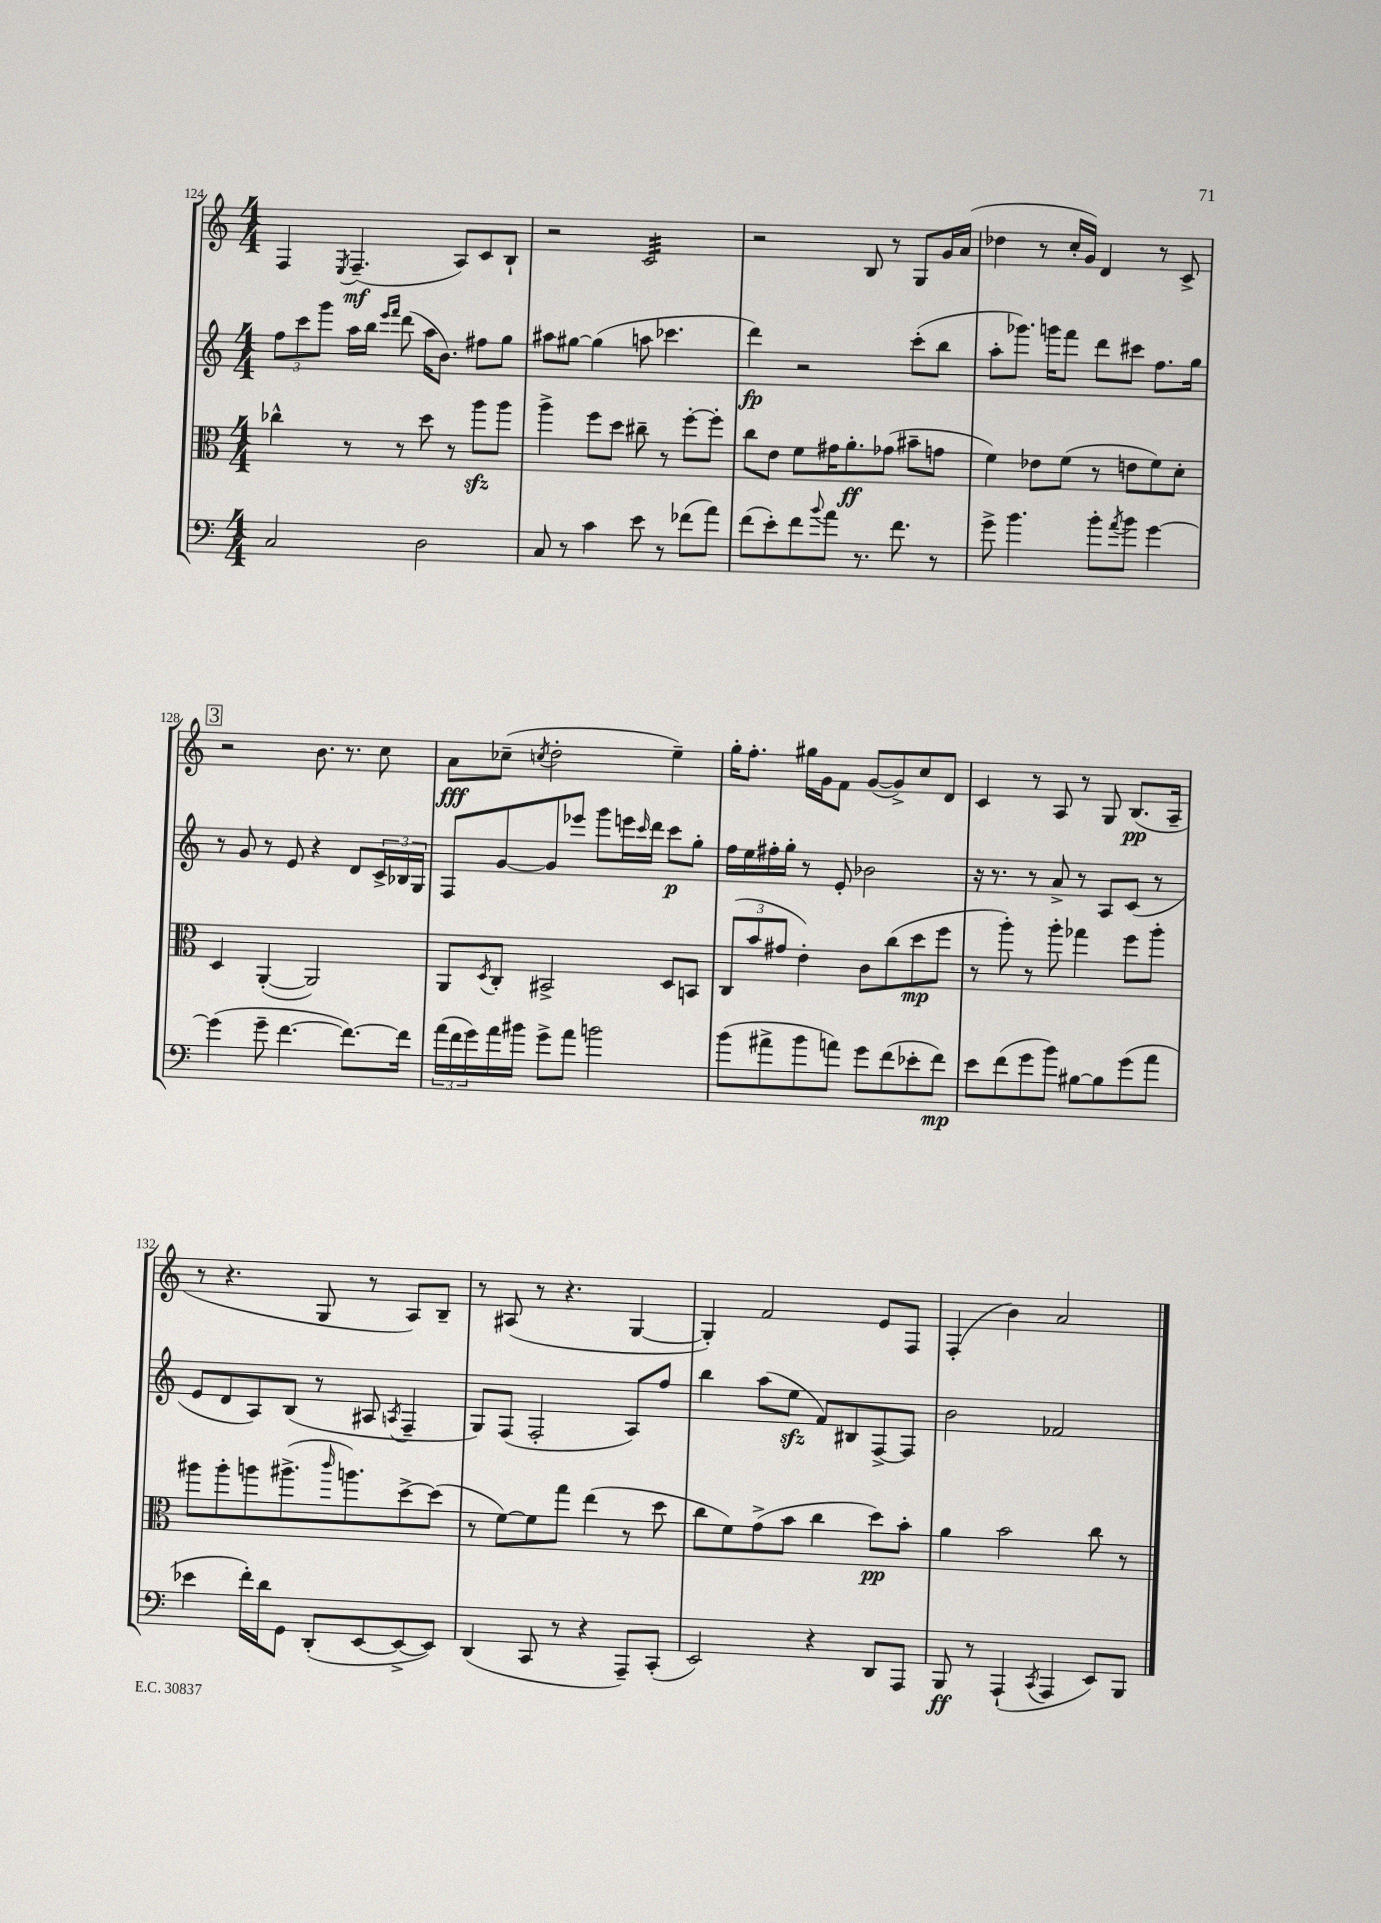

**kern	**kern	**kern	**kern
*staff4	*staff3	*staff2	*staff1
*clefF4	*clefC3	*clefG2	*clefG2
*k[]	*k[]	*k[]	*k[]
*M4/4	*M4/4	*M4/4	*M4/4
2C/	4cc-^^\	12ff\L	4F/
.	.	12ccc\	.
.	.	12ggg\J	.
.	.	.	8qE/
.	8r	16aa\LL	(4.F~/
.	.	16bb\JJ	.
.	.	16qqeee/LL	.
.	.	16qqfff/JJ	.
.	8r	(8ddd\	.
2D\	8dd\	16aa\LK	.
.	.	8.b\J)	.
.	8r	.	8A/L)
.	8aa\L	8ff#\L	8c/
.	8aa\J	8gg\J	8B`/J
=	=	=	=
8C/	4aa^\	8aa#\L	2r
8r	.	[8gg#\J	.
4c\	8ff\L	(4gg#\]	.
.	8dd\J	.	.
8e\	8cc#~\	8aa\	2c/
8r	8r	4.ccc-\	.
(8f-\L	[8ff'\L	.	.
8a\J)	8ff'\]J	.	.
=	=	=	=
(8f\L	8cc\L	4ddd\)	2r
8e'\)	8e\J	.	.
8f\	8f\L	2r	.
8qqb/	.	.	.
8a\J	16g#\K	.	.
.	8.a'\	.	.
8.r	.	.	8B/
.	(8g-\J	.	8r
8.f\	.	.	.
.	8b#~\L	(8ccc'\L	8G/L
8r	8g\J	8bb\J	16g/L
.	.	.	(16a/JJ
=	=	=	=
8g^\	4f\)	8aa'\L	4dd-\
4.b\	.	8.ggg-\J)	.
.	8e-\L	.	8r
.	.	16ggg\LK	.
.	(8f\J	8fff\J	16cc'/LL
.	.	.	16g/JJ)
8b'\L	8r	8ddd\L	4d/
8qa/	.	.	.
8b\J	8e\L	8ccc#\J	.
[4g\	8f\)	8.ff\L	8r
.	8d'\J	.	8c^/
.	.	16gg\Jk	.
=	=	=	=
(4g\]	4D/	8r	2r
.	.	8g/	.
8g~\	([4AA'/	8r	.
[4.f\	.	8e/	.
.	2AA/])	4r	8.b\
.	.	.	8.r
8.f\_L)	.	8d/L	.
.	.	24c^/L	8cc\
.	.	24B-/	.
16f\]Jk	.	.	.
.	.	24G/JJ	.
=	=	=	=
(24a\LL	8AA/L	8F/L	8a\L
24f\	.	.	.
24g\)	.	.	.
.	8qD/	.	.
16a\	8C'/J	[8g/	(8cc-~\J
16b#\JJ	.	.	.
.	.	.	8qcc/
8g^\L	2BB#^/	8g/]	2dd'\
8a\J	.	8eee-/J	.
2b\	.	8ggg\L	.
.	.	16eee\L	.
.	.	16qqccc/	.
.	.	16ddd\JJ	.
.	8D/L	8ccc\L	4ee~\)
.	8BB/J	8gg'\J	.
=	=	=	=
(8b\L	(12C/L	16ff\LL	16gg'\LK
.	.	16ee\	8.ff'\J
.	12b/	.	.
8a#^\	.	16ff#'\	.
.	12g#/J	.	.
.	.	16gg'\JJ	.
8b\	4e'\)	8r	16gg#\LL
.	.	.	16g\J
8a\J)	.	8e'/	8f\J
8g\L	8c\L	2b-\	([8g/L
(8f\	(8cc\	.	8g^/])
8e-'\	8dd\	.	8cc/
8f\J)	8ff\J	.	8d/J
=	=	=	=
8e\L	8r	16r	4c/
.	.	8.r	.
(8f\	8aa'\)	.	.
8g\	8r	8r	8r
8b\J)	8aa'\	8a^/	8A/
[8B#\L	4gg-\	8r	8r
8B#\]	.	8A/L	8G/
(8g\	8ff\L	(8c/J	(8.B/L
8a\J	8aa'\J	8r	.
.	.	.	16A~/Jk
=	=	=	=
4e-\	8aa#\L	8e/L	8r
.	8aa#'\	8d/	4.r
16f'\LL)	8aa\	8A/)	.
16d\J	.	.	.
8GG\J	(8.aa#^\	(8B/J	.
(8DD'/L	.	8r	8G/
.	16qqccc/	.	.
.	8.aa\)	.	.
[8EE/	.	8A#/	8r
.	.	8qA/	.
8EE^/_	[8dd^\	4F~/	8A/L)
8EE/]J)	(8dd\]J	.	8B~/J
=	=	=	=
(4DD/	8r	8G/L)	8r
.	[8f\L)	(8F/J	(8A#/
8CC/	8f\]	2F'/	8r
8r	8gg\J	.	4.r
4r	(4ee\	.	.
8AAA~/L)	8r	8A/L)	[4G/
(8CC'/J	8dd\	8ff/J	.
=	=	=	=
2EE/)	8cc\L	4bb\	4G'/])
.	8f\)	.	.
.	(8g^\	(8aa\L	2f/
.	8b\J	8ee\J	.
4r	4cc\	8f/L)	.
.	.	8B#/	.
8DD/L	8dd\L)	[8F^/	8e/L
8AAA/J	8b'\J	8F/]J	8F/J
=	=	=	=
8BBB/	4a\	2b\	(4F'/
8r	.	.	.
(4AAA`/	2b\	.	4b\)
8qCC/	.	.	.
4AAA/	.	2f-/	2a/
8EE/L)	8cc\	.	.
8BBB/J	8r	.	.
==	==	==	==
*-	*-	*-	*-
